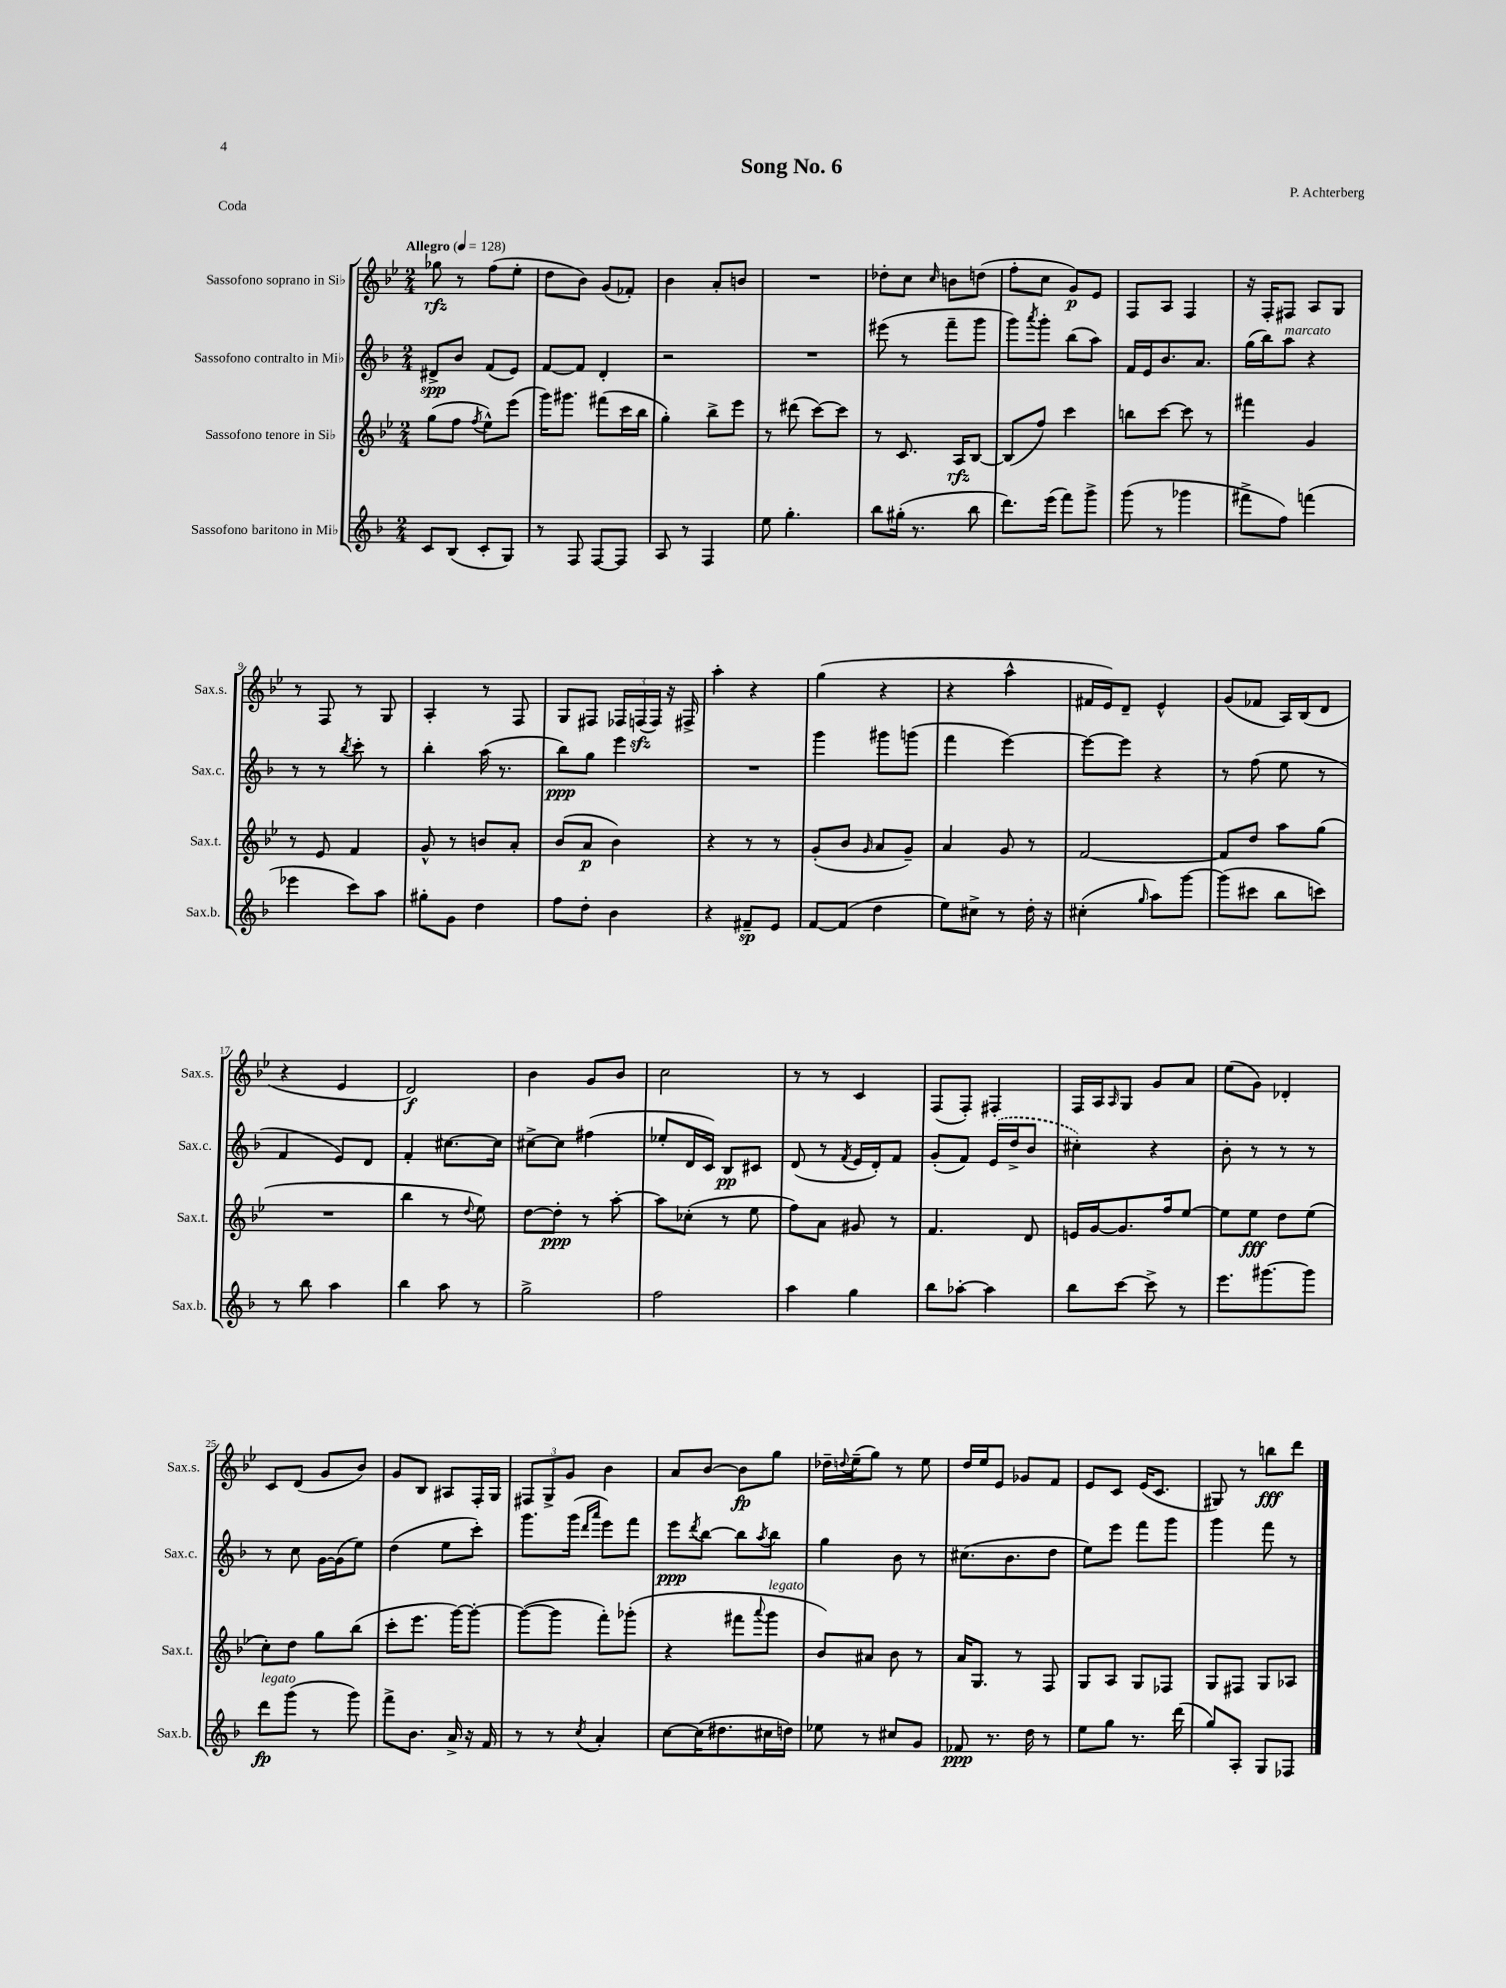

**kern	**dynam	**kern	**dynam	**kern	**dynam	**kern	**dynam
*part4	*part4	*part3	*part3	*part2	*part2	*part1	*part1
*staff4	*staff4	*staff3	*staff3	*staff2	*staff2	*staff1	*staff1
*I"Sassofono baritono in Mi♭	*	*I"Sassofono tenore in Si♭	*	*I"Sassofono contralto in Mi♭	*	*I"Sassofono soprano in Si♭	*
*I'Sax.b.	*	*I'Sax.t.	*	*I'Sax.c.	*	*I'Sax.s.	*
*clefG2	*	*clefG2	*	*clefG2	*	*clefG2	*
*k[b-]	*	*k[b-e-]	*	*k[b-]	*	*k[b-e-]	*
*M2/4	*	*M2/4	*	*M2/4	*	*M2/4	*
*MM128	*	*MM128	*	*MM128	*	*MM128	*
=1	=1	=1	=1	=1	=1	=1	=1
!	!	!	!	!	!	!LO:TX:a:B:t=Allegro	!
8c/L	.	(8gg\L	.	8d#X^/L	spp	8gg-X\	rfz
(8B-/J	.	8ff\J	.	8b-/J	.	8r	.
.	.	8qff/	.	.	.	.	.
8c'/L	.	8ee-^^\L)	.	(8f/L	.	(8ff\L	.
8G/J)	.	(8eee-\J	.	8e/J)	.	8ee-'\J	.
=2	=2	=2	=2	=2	=2	=2	=2
8r	.	16ggg\KL)	.	[8f/L	.	8dd\L	.
.	.	8.ggg#X\J	.	.	.	.	.
8F/	.	.	.	8f/J]	.	8b-\J)	.
[8F/L	.	(8fff#X\L	.	4d'/	.	(8g/L	.
8F/J]	.	16ccc\L	.	.	.	8f-X'/J)	.
.	.	16bb-\JJ	.	.	.	.	.
=3	=3	=3	=3	=3	=3	=3	=3
8A/	.	4gg'\)	.	2r	.	4b-\	.
8r	.	.	.	.	.	.	.
4F/	.	8bb-^\L	.	.	.	8a'/L	.
.	.	8eee-\J	.	.	.	8bn/J	.
=4	=4	=4	=4	=4	=4	=4	=4
8ee\	.	8r	.	2r	.	2r	.
4.gg'\	.	(8ddd#X\	.	.	.	.	.
.	.	[8ccc\L)	.	.	.	.	.
.	.	8ccc\J]	.	.	.	.	.
=5	=5	=5	=5	=5	=5	=5	=5
8bb-\L	.	8r	.	(8eee#X\	.	8dd-X'\L	.
(16gg#X'\Jk	.	8.c/	.	8r	.	8cc\J	.
8.r	.	.	.	.	.	.	.
.	.	.	.	.	.	16qqcc/	.
.	.	.	.	8fff~\L	.	8bn\L	.
.	.	16A/KL	rfz	.	.	.	.
8bb-\	.	[8B-/J	.	8ggg\J	.	(8ddn\J	.
=6	=6	=6	=6	=6	=6	=6	=6
8.ddd\L)	.	(8B-/L]	.	8ggg\L)	.	8ff'\L	.
.	.	.	.	8qaaa/	.	.	.
.	.	8ff/J)	.	8ggg'\J	.	8cc\J	.
(16eee\Jk	.	.	.	.	.	.	.
8fff\L)	.	4ccc\	.	(8bb-\L	.	8g/L)	p
8ggg^\J	.	.	.	8aa\J)	.	8e-/J	.
=7	=7	=7	=7	=7	=7	=7	=7
(8ggg\	.	8bbn\L	.	16f/LL	.	8F/L	.
.	.	.	.	16e/J	.	.	.
8r	.	[8ccc\J	.	8.b-/	.	8A/J	.
4ggg-X\	.	8ccc\]	.	.	.	4F/	.
.	.	.	.	8.a/J	.	.	.
.	.	8r	.	.	.	.	.
=8	=8	=8	=8	=8	=8	=8	=8
8fff#X^\L	.	4fff#X\	.	(16gg\LL	.	16r	.
.	.	.	.	16bb-\J)	.	16F'/KL	.
!	!	!	!	!LO:TX:a:i:t=marcato	!	!	!
8ff\J)	.	.	.	8aa\J	.	8F#X/J	.
(4fffn\	.	4g/	.	4r	.	8A/L	.
.	.	.	.	.	.	8G/J	.
!!LO:LB:g=z
=9	=9	=9	=9	=9	=9	=9	=9
4eee-X\	.	8r	.	8r	.	8r	.
.	.	8e-/	.	8r	.	8F/	.
.	.	.	.	8qbb-/	.	.	.
8ccc\L)	.	4f/	.	8ccc'\	.	8r	.
8aa\J	.	.	.	8r	.	8G/	.
=10	=10	=10	=10	=10	=10	=10	=10
8gg#X'\L	.	8g^^/	.	4bb-'\	.	4A'/	.
8g\J	.	8r	.	.	.	.	.
4dd\	.	8bn/L	.	(16aa\	.	8r	.
.	.	.	.	8.r	.	.	.
.	.	8a'/J	.	.	.	8F/	.
=11	=11	=11	=11	=11	=11	=11	=11
8ff\L	.	(8b-/L	.	8bb-\L)	ppp	8G/L	.
8dd'\J	.	8a/J	p	8gg\J	.	8F#X/J	.
4b-\	.	4b-\)	.	4eee\	.	24F-X/LL	.
.	.	.	.	.	.	(24Fnzz/	.
.	.	.	.	.	.	24F/JJ)	.
.	.	.	.	.	.	16r	.
.	.	.	.	.	.	16F#X^/	.
=12	=12	=12	=12	=12	=12	=12	=12
4r	.	4r	.	2r	.	4aa'\	.
8f#X~/L	sp	8r	.	.	.	4r	.
8e/J	.	8r	.	.	.	.	.
=13	=13	=13	=13	=13	=13	=13	=13
[8f/L	.	(8g'/L	.	4ggg\	.	(4gg\	.
(8f/J]	.	8b-/J	.	.	.	.	.
.	.	16qqg/	.	.	.	.	.
4dd\	.	8a/L	.	8ggg#X\L	.	4r	.
.	.	8g~/J)	.	(8gggn\J	.	.	.
=14	=14	=14	=14	=14	=14	=14	=14
8ee\L)	.	4a/	.	4fff\	.	4r	.
8cc#X^\J	.	.	.	.	.	.	.
8r	.	8g/	.	[4eee\)	.	4aa^^\	.
16dd'\	.	8r	.	.	.	.	.
16r	.	.	.	.	.	.	.
=15	=15	=15	=15	=15	=15	=15	=15
(4cc#X'\	.	[2f/	.	8eee\L_	.	16f#X/LL	.
.	.	.	.	.	.	16e-/J)	.
.	.	.	.	8eee\J]	.	8d~/J	.
16qqgg/	.	.	.	.	.	.	.
8aa\L)	.	.	.	4r	.	4e-^^/	.
[8ggg\J	.	.	.	.	.	.	.
=16	=16	=16	=16	=16	=16	=16	=16
(8ggg\L]	.	8f/L]	.	8r	.	(8g/L	.
8ccc#X\J	.	8dd/J	.	(8ff\	.	8f-X/J	.
8bb-\L	.	8aa\L	.	8ee\	.	16A/LL)	.
.	.	.	.	.	.	(16B-/J	.
8cccn\J)	.	(8gg\J	.	8r	.	8d/J	.
!!LO:LB:g=z
=17	=17	=17	=17	=17	=17	=17	=17
8r	.	2r	.	4f/	.	4r	.
8bb-\	.	.	.	.	.	.	.
4aa\	.	.	.	8e/L)	.	4e-/	.
.	.	.	.	8d/J	.	.	.
=18	=18	=18	=18	=18	=18	=18	=18
4bb-\	.	4bb-\	.	4f'/	.	2d/)	f
8aa\	.	8r	.	[8.cc#X\L	.	.	.
.	.	8qqdd/	.	.	.	.	.
8r	.	8ee-\)	.	.	.	.	.
.	.	.	.	16cc#\Jk]	.	.	.
=19	=19	=19	=19	=19	=19	=19	=19
2gg^\	.	[8dd\L	.	[8cc#X^\L	.	4b-\	.
.	.	8dd'\J]	ppp	8cc#\J]	.	.	.
.	.	8r	.	(4ff#X\	.	8g/L	.
.	.	[8aa'\	.	.	.	8b-/J	.
=20	=20	=20	=20	=20	=20	=20	=20
2ff\	.	8aa\L]	.	8ee-X'/L	.	2cc\	.
.	.	(8cc-X'\J	.	16d/L	.	.	.
.	.	.	.	16c/JJ)	.	.	.
.	.	8r	.	8B-/L	pp	.	.
.	.	8ee-\	.	8c#X/J	.	.	.
=21	=21	=21	=21	=21	=21	=21	=21
4aa\	.	8ff\L)	.	(8d/	.	8r	.
.	.	8a\J	.	8r	.	8r	.
.	.	.	.	8qf/	.	.	.
4gg\	.	8g#X/	.	16e/LL	.	4c/	.
.	.	.	.	16d'/J)	.	.	.
.	.	8r	.	8f/J	.	.	.
=22	=22	=22	=22	=22	=22	=22	=22
8bb-\L	.	4.f/	.	(8g'/L	.	(8F/L	.
[8aa-X'\J	.	.	.	8f/J)	.	8F'/J)	.
4aa-\]	.	.	.	(16e/LL	.	4F#X'/	.
.	.	.	.	16dd^/J	.	.	.
.	.	8d/	.	8b-/J	.	.	.
=23	=23	=23	=23	=23	=23	=23	=23
8bb-\L	.	16en/LL	.	4cc#X'\)	.	16F/LL	.
.	.	[16g/J	.	.	.	16A/J	.
.	.	.	.	.	.	16qqA/	.
[8ccc\J	.	8.g/]	.	.	.	8G/J	.
8ccc^\]	.	.	.	4r	.	8g/L	.
.	.	16ff/k	.	.	.	.	.
8r	.	[8ee-/J	.	.	.	8a/J	.
=24	=24	=24	=24	=24	=24	=24	=24
8.eee\L	.	8ee-\L]	.	8b-'\	.	(8ee-\L	.
.	.	8ee-\J	fff	8r	.	8g\J)	.
[8.ggg#X\	.	.	.	.	.	.	.
.	.	8dd\L	.	8r	.	4d-X'/	.
8ggg#\J]	.	(8ee-\J	.	8r	.	.	.
!!LO:LB:g=z
=25	=25	=25	=25	=25	=25	=25	=25
!LO:TX:a:i:t=legato	!	!	!	!	!	!	!
8ddd\L	fp	8cc'\L)	.	8r	.	8c/L	.
(8ggg\J	.	8dd\J	.	8cc\	.	(8d/J	.
8r	.	8gg\L	.	[16g\LL	.	8g/L	.
.	.	.	.	(16g\J]	.	.	.
8ggg\)	.	(8bb-\J	.	8ee\J)	.	8b-/J)	.
=26	=26	=26	=26	=26	=26	=26	=26
8fff^\L	.	8ccc'\L	.	(4dd\	.	8g/L	.
8.b-\J	.	8.eee-\J	.	.	.	8B-/J	.
.	.	.	.	8ee\L	.	8A#X/L	.
16a^/	.	[16ggg\KL)	.	.	.	.	.
16r	.	8ggg'\J_	.	8ccc'\J)	.	16F'/L	.
16f/	.	.	.	.	.	16G/JJ	.
=27	=27	=27	=27	=27	=27	=27	=27
8r	.	(8ggg\L_	.	8.ggg\L	.	12F#X/L	.
.	.	.	.	.	.	12G^/	.
8r	.	8ggg\J]	.	.	.	.	.
.	.	.	.	.	.	12g/J	.
.	.	.	.	(16ggg\Jk	.	.	.
.	.	.	.	16qqddd/LL	.	.	.
8qcc/	.	.	.	16qqaaa/JJ	.	.	.
4a'/	.	8fff'\L)	.	8eee\L)	.	4b-\	.
.	.	(8ggg-X'\J	.	8fff\J	.	.	.
=28	=28	=28	=28	=28	=28	=28	=28
[8cc\L	.	4r	.	8eee\L	ppp	8a/L	.
.	.	.	.	8qddd/	.	.	.
(16cc\K]	.	.	.	[8bb-\J	.	[8b-/J	.
8.dd#X\	.	.	.	.	.	.	.
.	.	8fff#X\L	.	8bb-\L]	.	8b-\L]	fp
.	.	8qqaaa/	.	8qaa/	.	.	.
!	!	!LO:TX:a:i:t=legato	!	!	!	!	!
16cc#X\L	.	8ggg\J	.	8bb-\J	.	8gg\J	.
16ddn\JJ)	.	.	.	.	.	.	.
=29	=29	=29	=29	=29	=29	=29	=29
8ee-X\	.	8b-/L)	.	4gg\	.	16dd-X~\LL	.
.	.	.	.	.	.	8qqddn/	.
.	.	.	.	.	.	(16ee-~\J	.
8r	.	8a#X/J	.	.	.	8gg\J)	.
8cc#X/L	.	8b-\	.	8b-\	.	8r	.
8g/J	.	8r	.	8r	.	8ee-\	.
=30	=30	=30	=30	=30	=30	=30	=30
8f-X/	ppp	16a/KL	.	(8.cc#X\L	.	16dd/LL	.
.	.	8.G/J	.	.	.	16ee-/J	.
8.r	.	.	.	.	.	8e-/J	.
.	.	.	.	8.b-\	.	.	.
.	.	8r	.	.	.	8g-X/L	.
16dd\	.	.	.	.	.	.	.
8r	.	8F/	.	8dd\J	.	8f/J	.
=31	=31	=31	=31	=31	=31	=31	=31
8ee\L	.	8G/L	.	8ee\L)	.	8e-/L	.
8gg\J	.	8A/J	.	8eee\J	.	8c/J	.
8.r	.	8G/L	.	8fff\L	.	(16e-/KL	.
.	.	.	.	.	.	8.c/J	.
.	.	8F-X/J	.	8ggg\J	.	.	.
(16ddd\	.	.	.	.	.	.	.
=32	=32	=32	=32	=32	=32	=32	=32
8gg/L)	.	8G/L	.	4ggg\	.	8G#X/)	.
8A'/J	.	8F#X/J	.	.	.	8r	.
8G/L	.	8G/L	.	8fff\	.	8bbn\L	fff
8F-X/J	.	8A-X/J	.	8r	.	8ddd\J	.
==	==	==	==	==	==	==	==
*-	*-	*-	*-	*-	*-	*-	*-
